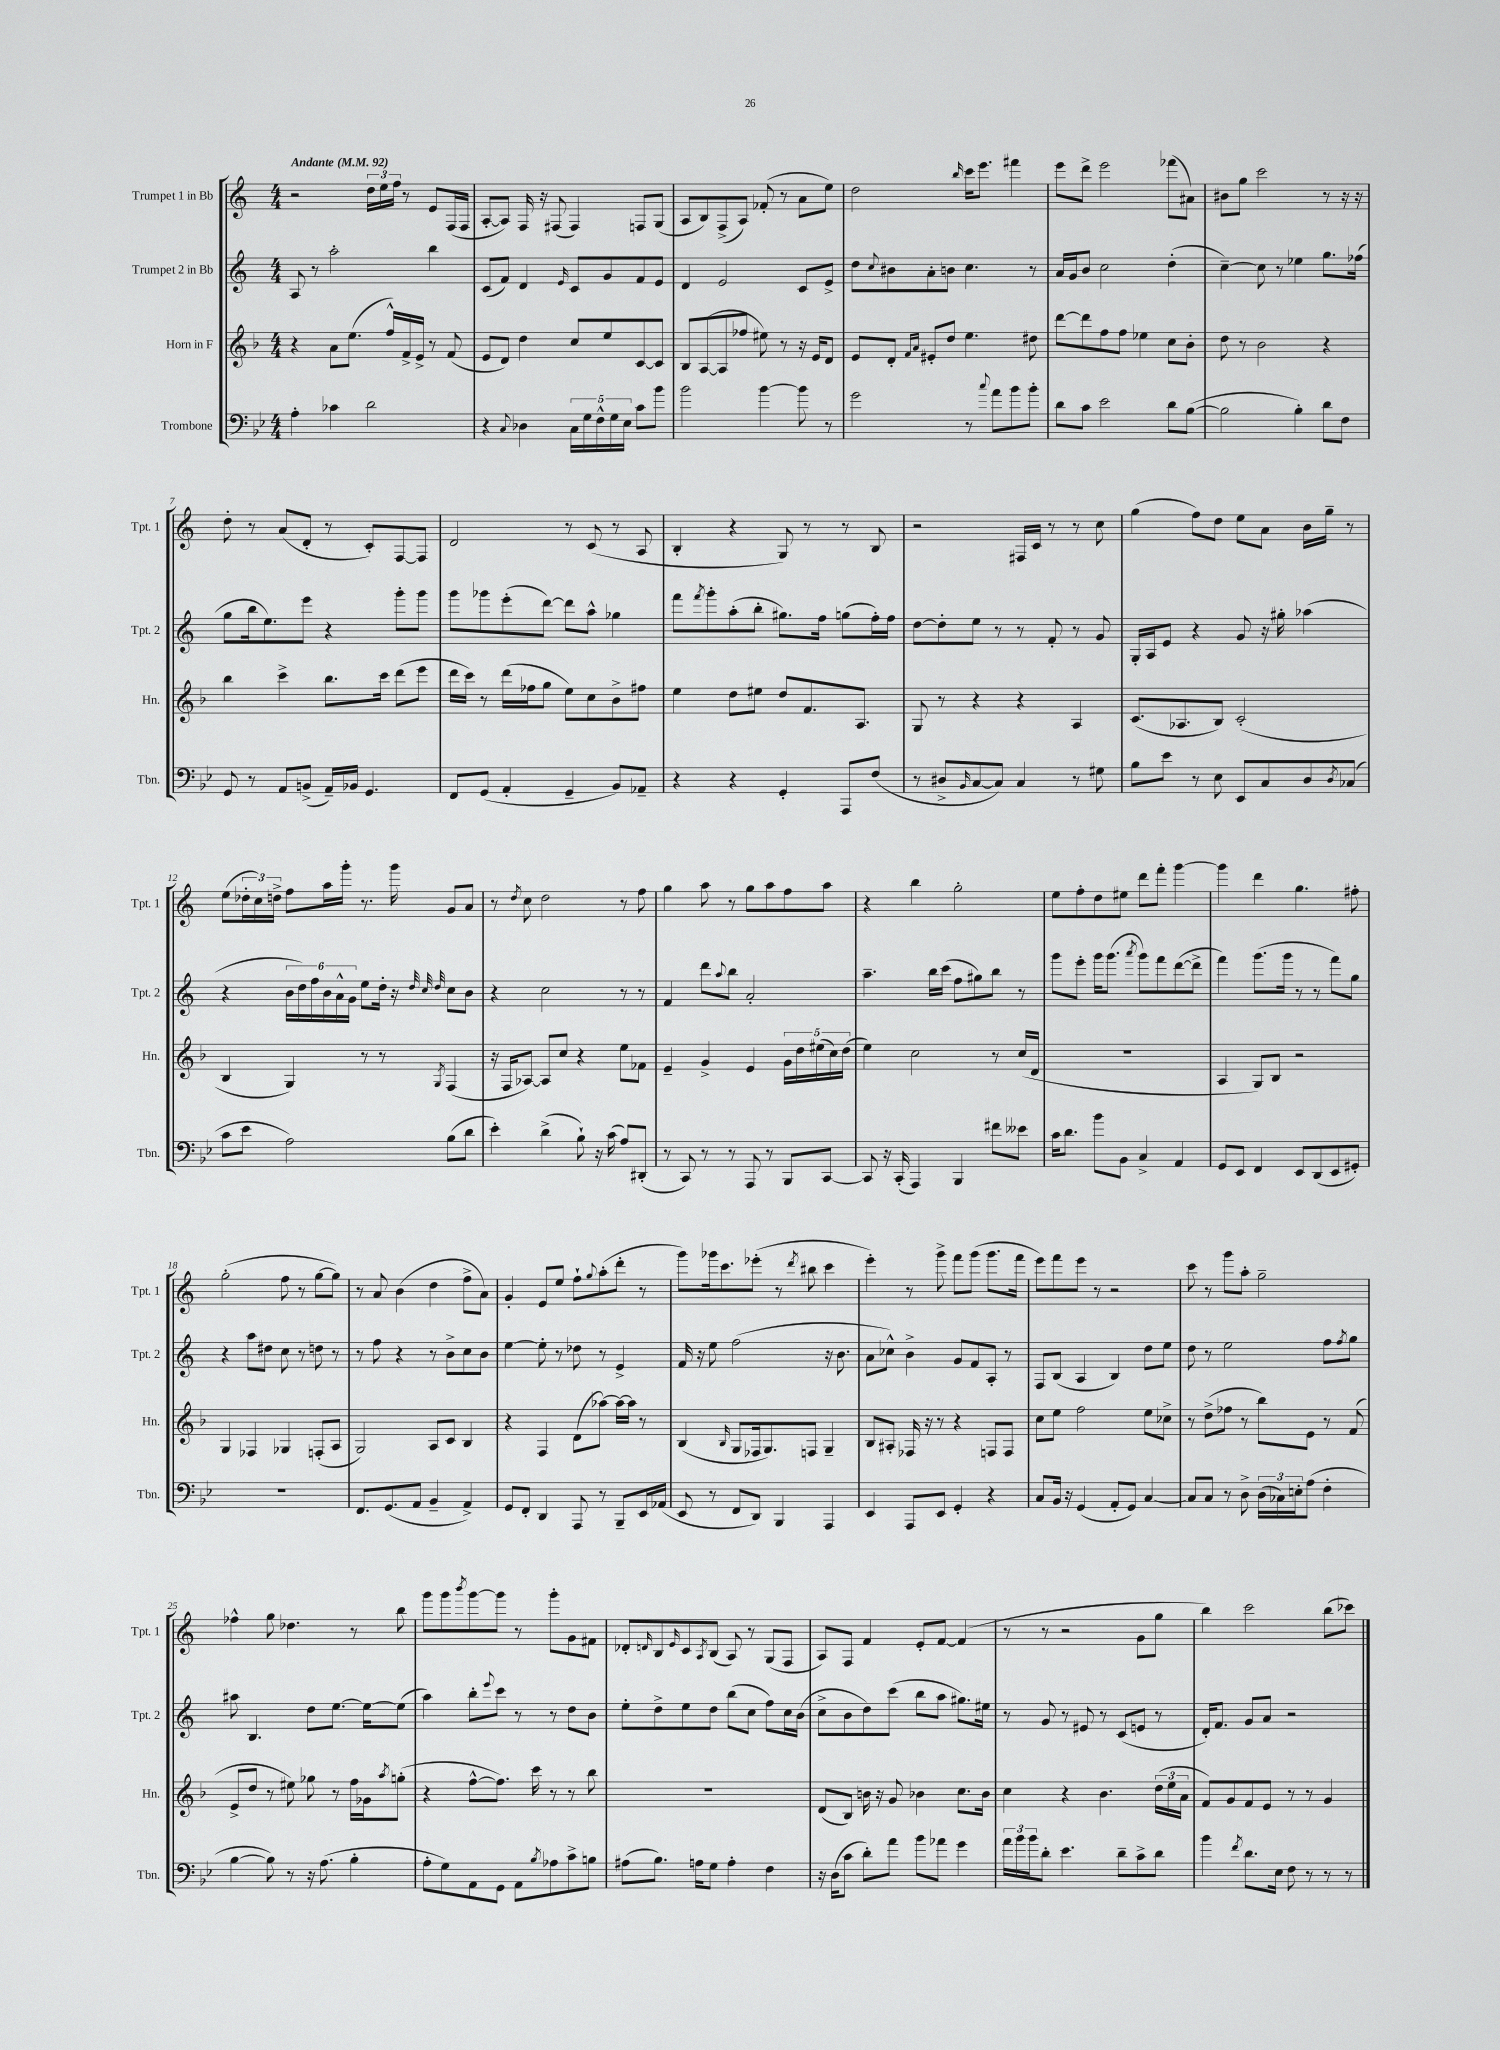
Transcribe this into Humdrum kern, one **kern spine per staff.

**kern	**kern	**kern	**kern
*part4	*part3	*part2	*part1
*staff4	*staff3	*staff2	*staff1
*I"Trombone	*I"Horn in F	*I"Trumpet 2 in Bb	*I"Trumpet 1 in Bb
*I'Tbn.	*I'Hn.	*I'Tpt. 2	*I'Tpt. 1
*clefF4	*clefG2	*clefG2	*clefG2
*k[b-e-]	*k[b-]	*k[]	*k[]
*M4/4	*M4/4	*M4/4	*M4/4
*MM92	*MM92	*MM92	*MM92
=1	=1	=1	=1
!	!	!	!LO:TX:a:B:t=Andante
4A'\	4r	8A/	2r
.	.	8r	.
4c-X\	8a\L	2aa'\	.
.	(8.ee\J	.	.
2d\	.	.	24dd\LL
.	.	.	24ee\
.	16ff^^/LL)	.	.
.	.	.	24ff\JJ
.	16f^/	.	8r
.	16e^/JJ	.	.
.	8r	4bb\	8e/L
.	(8f/	.	(16F/L
.	.	.	16F/JJ
=2	=2	=2	=2
4r	8e/L	(8c/L	[8A'/L
.	8d/J)	8f/J)	8A/J])
8qqC/	.	.	.
4D-X\	4dd\	4d/	16F/
.	.	.	16r
.	.	.	(8F#X/
.	.	16qqe/	.
20C\LL	8cc/L	8c/L	4F#/)
20G\	.	.	.
20F^^\	.	.	.
.	8ee/	8g/	.
20G\	.	.	.
20E-\JJ	.	.	.
8c\L	[8c/	8f/	8Fn/L
8b-\J	8c/J]	8e/J	(8G/J
=3	=3	=3	=3
2b-\	8B-/L	4d/	8A/L
.	([8A/	.	8B/)
.	8A/]	2e/	(8F^/
.	8ff-X/J	.	8A/J)
[4b-\	8ee#X\)	.	(8f-X'/
.	8r	.	8r
8b-\]	16r	8c/L	8a\L
.	16e/KL	.	.
8r	8d/J	8e^/J	8ee\J)
=4	=4	=4	=4
2g\	8e/L	8dd\L	2dd\
.	.	8qqcc/	.
.	8d'/J	8b#X\	.
.	16qqf/LL	.	.
.	16qqa/JJ	.	.
.	8e#X'/L	8a'\	.
.	8dd/J	8bn\J	.
.	.	.	16qqbb/
8r	4.ee\	4.cc\	16ccc\KL
.	.	.	8.eee\J
8qqcc/	.	.	.
8a\L	.	.	.
8b-\	.	.	4fff#X\
8b-'\J	8dd#X\	8r	.
=5	=5	=5	=5
8d\L	[8ddd\L	16a/LL	8eee\L
.	.	16g/J	.
8c\J	8ddd\]	8b/J	8ddd^\J
2e-\	8ff\	2cc\	2eee\
.	8ff\J	.	.
.	4ee-X\	.	.
8d\L	8cc\L	(4dd'\	(8fff-X\L
([8B-\J	8b-'\J	.	8a#X\J)
=6	=6	=6	=6
2B-\]	8dd\	[4cc~\)	8b#X\L
.	8r	.	8gg\J
.	2b-\	8cc\]	2ccc\
.	.	8r	.
4B-'\)	.	4ee-X\	.
8d\L	4r	8.gg\L	8r
8F\J	.	.	16r
.	.	(16ff-X\Jk	16r
!!LO:LB:g=z
=7	=7	=7	=7
8GG/	4bb-\	8gg\L	8dd'\
8r	.	16bb\k	8r
.	.	8.ee\)	.
8AA/L	4ccc^\	.	(8a/L
(8BBn^/J	.	8eee\J	8d'/J
16AA~/LL)	8.bb-\L	4r	8r
16BB-X/JJ	.	.	.
4.GG/	.	.	8c'/L)
.	16ccc\Jk	.	.
.	(8ddd\L	8ggg'\L	[8F/
.	8eee\J	8ggg\J	8F/J]
=8	=8	=8	=8
8FF/L	16ddd\LL	8ggg\L	2d/
.	16ccc\JJ)	.	.
(8GG/J	8r	8ggg-X\	.
4AA'/	(16ddd\LL	(8eee'\	.
.	16ff-X\J	.	.
.	8gg\J	[8ddd\J)	.
4GG~/	8ee\L)	8ddd\L]	8r
.	8cc\	8aa^^\J	(8c/
8BB-/L)	8b-^\	4gg-X\	8r
8AA-X~/J	8ff#X\J	.	8A/
=9	=9	=9	=9
4r	4ee\	8fff\L	4B'/
.	.	8qfff/	.
.	.	8ggg'\	.
4r	8dd\L	(8aa'\	4r
.	8ee#X\J	8bb'\J	.
4GG'/	8dd/L	8.gg#X\L)	8G/)
.	8.f/	.	8r
.	.	16ff\Jk	.
8AAA/L	.	(8ggn\L	8r
.	8.A/J	.	.
(8F/J	.	16ff'\L)	8B/
.	.	16ff\JJ	.
=10	=10	=10	=10
8r	8G/	[8dd\L	2r
8D#X^/L	8r	8dd'\]	.
16qqBB-/	.	.	.
[8C/	4r	8ee\J	.
8C/J])	.	8r	.
4C/	4r	8r	16F#X/LL
.	.	.	16c/JJ
.	.	8f'/	8r
8r	4A/	8r	8r
8G#X\	.	8g/	8cc\
=11	=11	=11	=11
8B-\L	(8.c/L	16G'/LL	(4gg\
.	.	16A/J	.
8e-\J	.	8e/J	.
.	8.A-X/	.	.
8r	.	4r	8ff\L)
8E-\	8B-/J)	.	8dd\J
8EE-/L	(2c'/	8g/	8ee\L
8C/	.	16r	8a\J
.	.	16gg#X'\	.
8D/	.	(4aa-X\	16b\LL
.	.	.	16gg~\JJ
8qD/	.	.	.
(8C-X/J	.	.	8r
!!LO:LB:g=z
=12	=12	=12	=12
8c\L	4B-/	4r	(8ee\L
8e-\J	.	.	24dd-X'\L
.	.	.	24cc\)
.	.	.	24ddn^\JJ
2A\)	4G/)	24b\LL	8ff\L
.	.	24dd\)	.
.	.	24ff\	.
.	.	24b\	16aa\L
.	.	24a^^\	.
.	.	.	16ggg'\JJ
.	.	24g\JJ	.
.	8r	8ee\L	8.r
.	8r	16dd'\Jk	.
.	.	16r	16ggg\
.	.	32qqdd/	.
.	.	32qqcc/	.
.	8qG/	32qqdd/	.
(8B-\L	(4F/	8cc\L	8g/L
8d\J	.	8b\J	8a/J
=13	=13	=13	=13
4e-'\)	16r	4r	8r
.	16F/KL	.	.
.	.	.	8qdd/
.	[8A-X/J)	.	8cc\
(4d^\	8A-/L]	2cc\	2dd\
.	8cc/J	.	.
8B-`\)	4r	.	.
16r	.	.	.
(16c\	.	.	.
8A/L)	8ee\L	8r	8r
(8DD#X'/J	8f-X\J	8r	8ff\
=14	=14	=14	=14
8r	4e~/	4f/	4gg\
8CC/)	.	.	.
8r	4g^/	8ddd\L	8aa\
.	.	8qqaa/	.
8r	.	8bb\J	8r
8AAA/	4e/	2a'/	8gg\L
8r	.	.	8aa\
8BBB-/L	20g\LL	.	8ff\
.	20dd\	.	.
.	(20ee#X\	.	.
[8CC/J	.	.	8aa\J
.	20cc\)	.	.
.	(20dd\JJ	.	.
=15	=15	=15	=15
8CC/]	4ee\)	4.aa~\	4r
16r	.	.	.
(16CC'/	.	.	.
4AAA/)	2cc\	.	4bb\
.	.	16bb\LL	.
.	.	(16ccc\JJ	.
4BBB-/	.	8ff\L	2gg'\
.	.	8gg#X\)	.
8f#X\L	8r	8bb\J	.
8e--X\J	(16cc/LL	8r	.
.	16d/JJ	.	.
=16	=16	=16	=16
16c\KL	1r	8ggg\L	8ee\L
8.d\J	.	.	.
.	.	8eee'\J	8ff'\
8b-\L	.	16ggg\KL	8dd\
.	.	(8.ggg\J	.
8BB-\J	.	.	8ee#X\J
.	.	8qaaa/	.
4C^/	.	8ggg\L)	8ddd\L
.	.	8fff\	8fff'\J
4AA/	.	([8ddd\	[4ggg\
.	.	8ddd^\J]	.
=17	=17	=17	=17
8GG/L	4A/	4fff\)	4ggg\]
8EE-/J	.	.	.
4FF/	8G/L)	(8.ggg\L	4ddd\
.	8B-/J	.	.
.	.	16ggg\Jk	.
8EE-/L	2r	8r	4.gg\
(8DD/	.	8r	.
8EE-/	.	8fff\L)	.
8GG#X'/J)	.	8gg\J	8ff#X'\
!!LO:LB:g=z
=18	=18	=18	=18
1r	4G/	4r	(2gg'\
.	4F-X/	8aa\L	.
.	.	8dd#X\J	.
.	4G-X/	8cc\	8ff\
.	.	8r	8r
.	(8Fn'/L	8ddn\	[8gg\L
.	8A/J	8r	8gg\J])
=19	=19	=19	=19
8.FF/L	2G/)	8r	8r
.	.	8ff\	8a/
(8.GG/	.	.	.
.	.	4r	(4b\
8AA/J	.	.	.
4BB-~/	8A/L	8r	4dd\
.	8c/J	8b^\L	.
4AA^/)	4B-/	8cc\	8ff^\L
.	.	8b\J	8a\J)
=20	=20	=20	=20
8GG/L	4r	[4ee\	4g'/
8FF'/J	.	.	.
4DD/	4F/	8ee'\]	8e/L
.	.	8r	8ee/J
8AAA/	(8d\L	8dd-X\	8ff`\L
.	.	.	8qqgg/
8r	[8aa-X\J)	8r	(8aa'\
8BBB-~/L	16aa-\LL_	4e^/	8ddd'\J
.	16aa-\JJ]	.	.
16EE-/L	8r	.	8r
(16AA-X/JJ	.	.	.
=21	=21	=21	=21
8EE-/	(4B-/	16f/	8ggg\L)
.	.	16r	.
8r	.	8ee\	16ggg-X\k
.	.	.	8.ccc\
.	16qqB-/	.	.
8FF/L	8G/L	(2ff\	.
8DD/J)	16F-X/k	.	(8eee-X'\J
.	8.G/)	.	.
4BBB-/	.	.	8r
.	.	.	8qddd/
.	8Fn/J	.	8bb#X\
4AAA/	4G~/	16r	4ccc\
.	.	8.b\	.
=22	=22	=22	=22
4EE-/	8B-/L	8a\L	4eee'\)
.	8A#X'/J	8cc-X^^\J)	.
8AAA/L	16F-X/	4b^\	8r
.	16r	.	.
8EE-/J	8r	.	8ggg^\
4GG'/	4r	8g/L	8fff\L
.	.	8f/	(8ggg\J
4r	8Fn/L	8A'/J	8.ggg\L
.	8F/J	8r	.
.	.	.	16fff\Jk
=23	=23	=23	=23
8C/L	8cc\L	8F/L	8eee\L)
16BB-/Jk	8ee\J	(8B/J	8fff\
16r	.	.	.
(4GG/	2ff\	4A/	8eee\J
.	.	.	8r
8AA'/L	.	4B/)	2r
8GG/J)	.	.	.
[4C/	8ee\L	8dd\L	.
.	8cc-X^\J	8ee\J	.
=24	=24	=24	=24
8C/L]	8r	8dd\	8ccc\
8C/J	(8dd^\L	8r	8r
8r	8ff-X\J	2ee\	8ggg\L
8D^\	8r	.	8aa'\J
(24D\LL	8bb-\L)	.	2gg~\
24C-X\)	.	.	.
24En'\J	.	.	.
(8A\J	8e\J	.	.
4F'\	8r	8ff\L	.
.	.	8qff/	.
.	(8f/	8gg\J	.
!!LO:LB:g=z
=25	=25	=25	=25
[4B-\	8e^/L	8aa#X\	4ff-X^^\
.	8dd/J	4.B/	.
8B-\])	8r	.	8gg\
8r	8ee#X\)	.	4.dd-X\
16r	8gg-X\	8dd\L	.
(8.A\	.	.	.
.	8r	[8.ee\J	.
4B-'\	16ff\LL	.	8r
.	16g-X\J	16ee\KL_	.
.	8qaa/	.	.
.	(8ggn'\J	(8ee\J]	8bb\
=26	=26	=26	=26
8A'\L	4r	4aa\)	8ggg\L
8G\)	.	.	8ggg\
.	.	.	8qbbb/
8AA\	[8ff^^\L	8bb'\L	[8ggg\
.	.	8qqeee/	.
8GG\J	8.ff\J])	8ccc\J	8ggg\J]
8AA\L	.	8r	8r
.	16ccc\	.	.
8qB-/	.	.	.
8A-X\	8r	8r	8ggg'\L
8c^\	8r	8dd\L	8g\
8Bn\J	8bb-\	8b\J	8f#X\J
=27	=27	=27	=27
(8A#X\L	1r	8ee'\L	8d-X'/L
.	.	.	16qqdn/
8.B-\J)	.	8dd^\	8B/
.	.	.	16qqe/
.	.	8ee\	8c/
16An\KL	.	.	.
.	.	.	8qA/
8G\J	.	8dd\J	(8B/J
4A'\	.	(8bb\L	8A/)
.	.	8cc\J	8r
4F\	.	8ff\L)	(8G/L
.	.	16cc\L	8F/J
.	.	(16b\JJ	.
=28	=28	=28	=28
16r	(8d/L	8cc^\L	8A/L)
(16D\KL	.	.	.
8c\J	8B-/J)	8b\	8F/J
8d'\L)	16bn\	8dd\)	4f/
.	16r	.	.
8a\J	8g/	(8ccc\J	.
8b-\L	4b-X\	8bb\L	8e'/L
8a-X\J	.	8aa\J	[8f/J
4g\	8.cc\L	8.gg#X\L)	(4f/]
.	16b-\Jk	16ee#X\Jk	.
=29	=29	=29	=29
24a\LL	4cc\	8r	8r
24b-\	.	.	.
24b-\J	.	.	.
8d'\J	.	8g/	8r
4.e-\	4r	8r	2r
.	.	8e#X/	.
.	4.b-\	8r	.
8d~\L	.	(8c/L	.
8c^\	.	8en/J	8g\L
8d\J	(24dd\LL	8r	8gg\J
.	24ee\	.	.
.	24a\JJ	.	.
=30	=30	=30	=30
4b-\	8f/L)	16d'/KL)	4bb\)
.	.	8.f/J	.
.	8g/	.	.
8qf/	.	.	.
8.d\L	8f/	8g/L	2ccc\
.	8e/J	8a/J	.
16E-\Jk	.	.	.
8F\	8r	2r	.
8r	8r	.	.
8r	4g/	.	(8bb\L
8r	.	.	8ccc-X\J)
==	==	==	==
*-	*-	*-	*-
